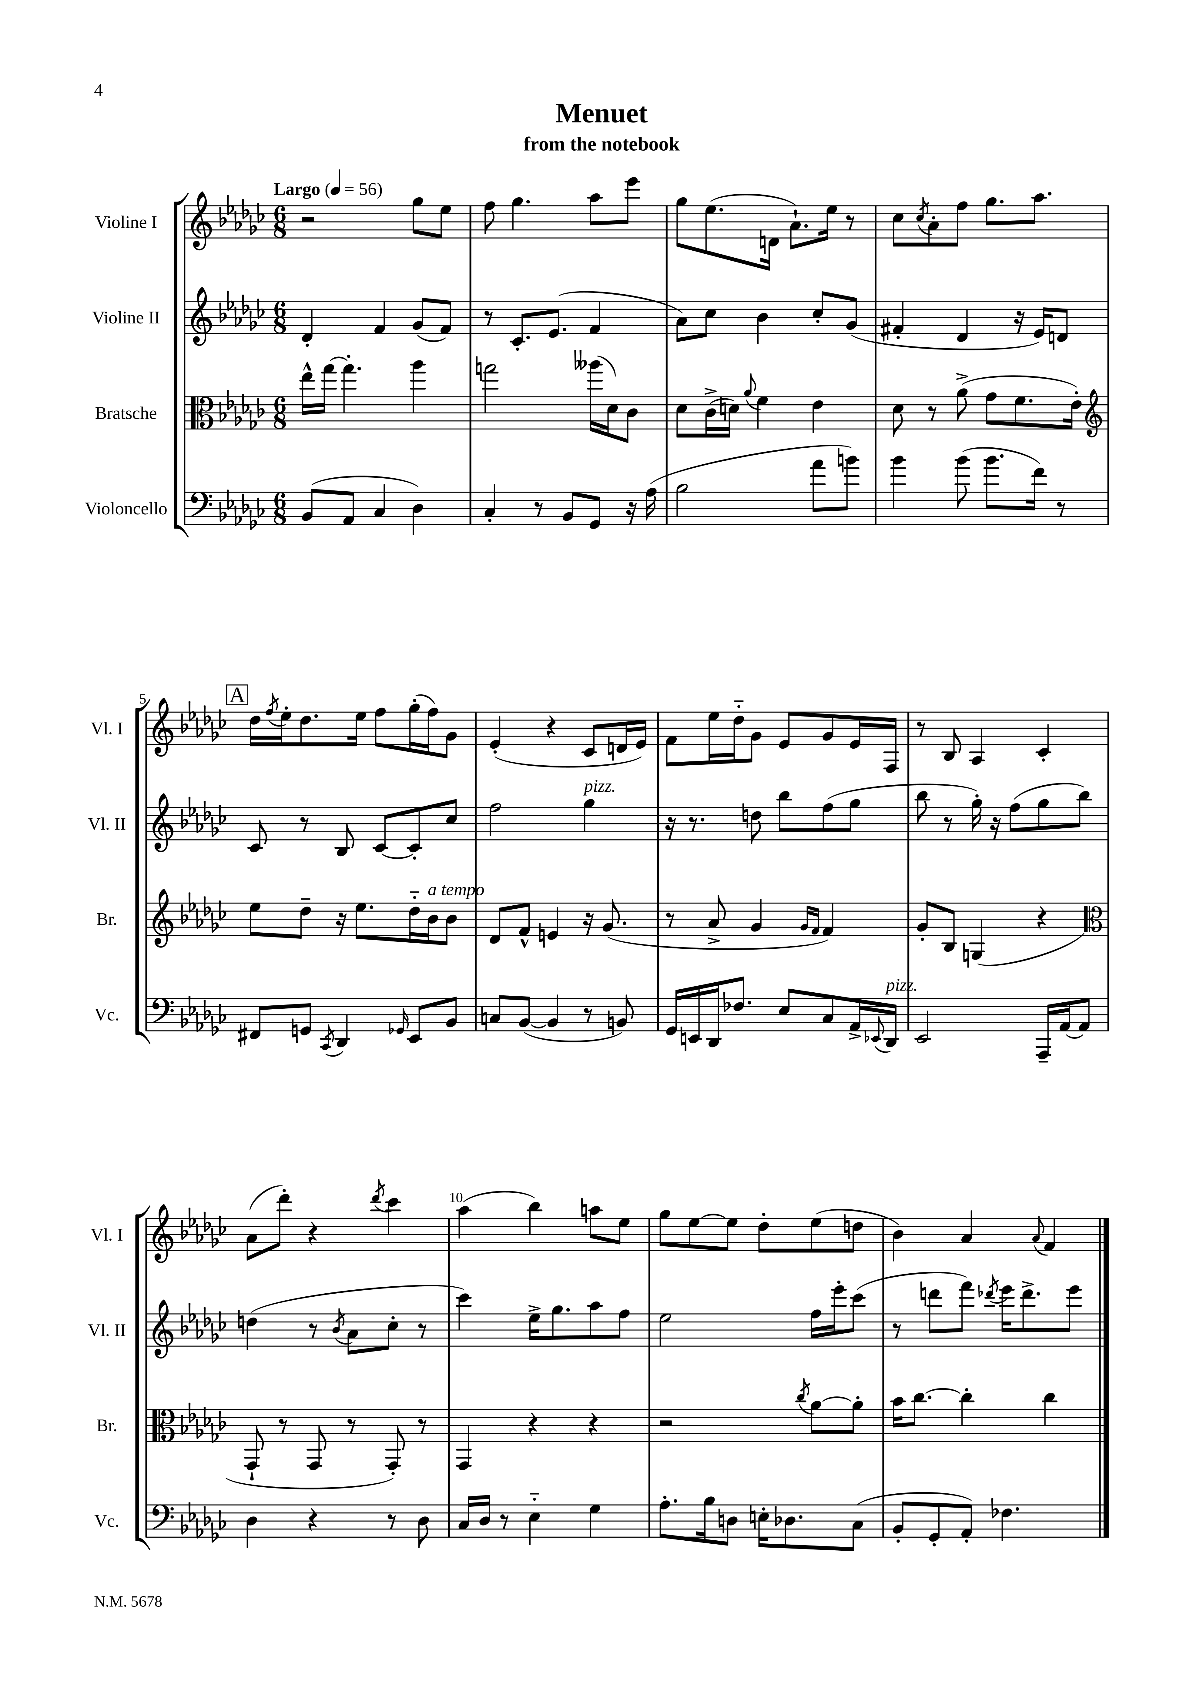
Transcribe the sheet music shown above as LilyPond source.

\header { title = "Menuet" subtitle = "from the notebook" }
<<
\new StaffGroup <<
\new Staff = "s0" \with { instrumentName = "Violine I" shortInstrumentName = "Vl. I" } {
    \clef treble \key ges \major \numericTimeSignature \time 6/8 \tempo "Largo" 4 = 56
    r2 ges''8 ees''8 |
    f''8 ges''4. aes''8 ees'''8 |
    ges''8 ees''8.( d'16 aes'8.-!) ees''16 r8 |
    ces''8 \acciaccatura { ces''8 } aes'8-. f''8 ges''8. aes''8. |
    \mark \markup { \box "A" } des''16 \acciaccatura { f''8 } ees''16-. des''8. ees''16 f''8 ges''16-.( f''16) ges'8 |
    ees'4-.( r4 ces'8 d'16 ees'16) |
    f'8 ees''16 des''16-_ ges'8 ees'8 ges'8 ees'16 f16 |
    r8 bes8 aes4 ces'4-. |
    aes'8( des'''8-.) r4 \acciaccatura { des'''8 } ces'''4 |
    aes''4( bes''4) a''8 ees''8 |
    ges''8 ees''8~ ees''8 des''8-. ees''8( d''8 |
    bes'4) aes'4 \appoggiatura { aes'8 } f'4 \bar "|." |
}
\new Staff = "s1" \with { instrumentName = "Violine II" shortInstrumentName = "Vl. II" } {
    \clef treble \key ges \major \numericTimeSignature \time 6/8
    des'4-. f'4 ges'8( f'8) |
    r8 ces'8.-. ees'8.( f'4 |
    aes'8) ces''8 bes'4 ces''8-. ges'8( |
    fis'4-. des'4 r16 ees'16) d'8 |
    \mark \markup { \box "A" } ces'8 r8 bes8 ces'8~ ces'8-. ces''8 |
    f''2 ges''4^\markup { \italic "pizz." } |
    r16 r8. d''8 bes''8 f''8( ges''8 |
    bes''8 r8 ges''16-.) r16 f''8( ges''8 bes''8) |
    d''4( r8 \acciaccatura { bes'8 } aes'8 ces''8-. r8 |
    ces'''4) ees''16-> ges''8. aes''8 f''8 |
    ees''2 f''16 ees'''16-. ces'''8( |
    r8 d'''8 f'''8) \acciaccatura { des'''8 } ees'''16 des'''8.-> ees'''8 \bar "|." |
}
\new Staff = "s2" \with { instrumentName = "Bratsche" shortInstrumentName = "Br." } {
    \clef alto \key ges \major \numericTimeSignature \time 6/8
    ees''16-^ ges''16~ ges''4.-. aes''4 |
    g''2 aeses''16( des'16) ces'8 |
    des'8 ces'16->( d'16) \appoggiatura { aes'8 } f'4 ees'4 |
    des'8 r8 aes'8->( ges'8 f'8. ees'16-.) |
    \mark \markup { \box "A" } \clef treble ees''8 des''8-- r16 ees''8. des''16-_ bes'16^\markup { \italic "a tempo" } bes'8 |
    des'8 f'8-^ e'4 r16 ges'8.( |
    r8 aes'8-> ges'4 \grace { ges'16 f'16 } f'4) |
    ges'8-. bes8 g4( r4 |
    \clef alto ges,8-! r8 ges,8 r8 ges,8-.) r8 |
    ges,4 r4 r4 |
    r2 \acciaccatura { ces''8 } aes'8~ aes'8-. |
    bes'16 ces''8.~ ces''4-. ces''4 \bar "|." |
}
\new Staff = "s3" \with { instrumentName = "Violoncello" shortInstrumentName = "Vc." } {
    \clef bass \key ges \major \numericTimeSignature \time 6/8
    bes,8( aes,8 ces4 des4) |
    ces4-. r8 bes,8 ges,8 r16 aes16( |
    bes2 aes'8 b'8) |
    bes'4 bes'8( bes'8. f'16) r8 |
    \mark \markup { \box "A" } fis,8 g,8 \acciaccatura { ces,8 } des,4 \grace { ges,16 } ees,8 bes,8 |
    c8 bes,8~( bes,4 r8 b,8) |
    ges,16 e,16 des,16 fes8. ees8 ces8 aes,16-> \appoggiatura { ees,8 } des,16^\markup { \italic "pizz." } |
    ees,2 aes,,16-- aes,16~ aes,8 |
    des4 r4 r8 des8 |
    ces16 des16 r8 ees4-_ ges4 |
    aes8.-. bes16 d8 e16-. des8. ces8( |
    bes,8-. ges,8-. aes,8-.) fes4. \bar "|." |
}
>>
>>
\layout { \context { \Score \override BarNumber.break-visibility = ##(#f #t #t) barNumberVisibility = #(every-nth-bar-number-visible 5) } }
